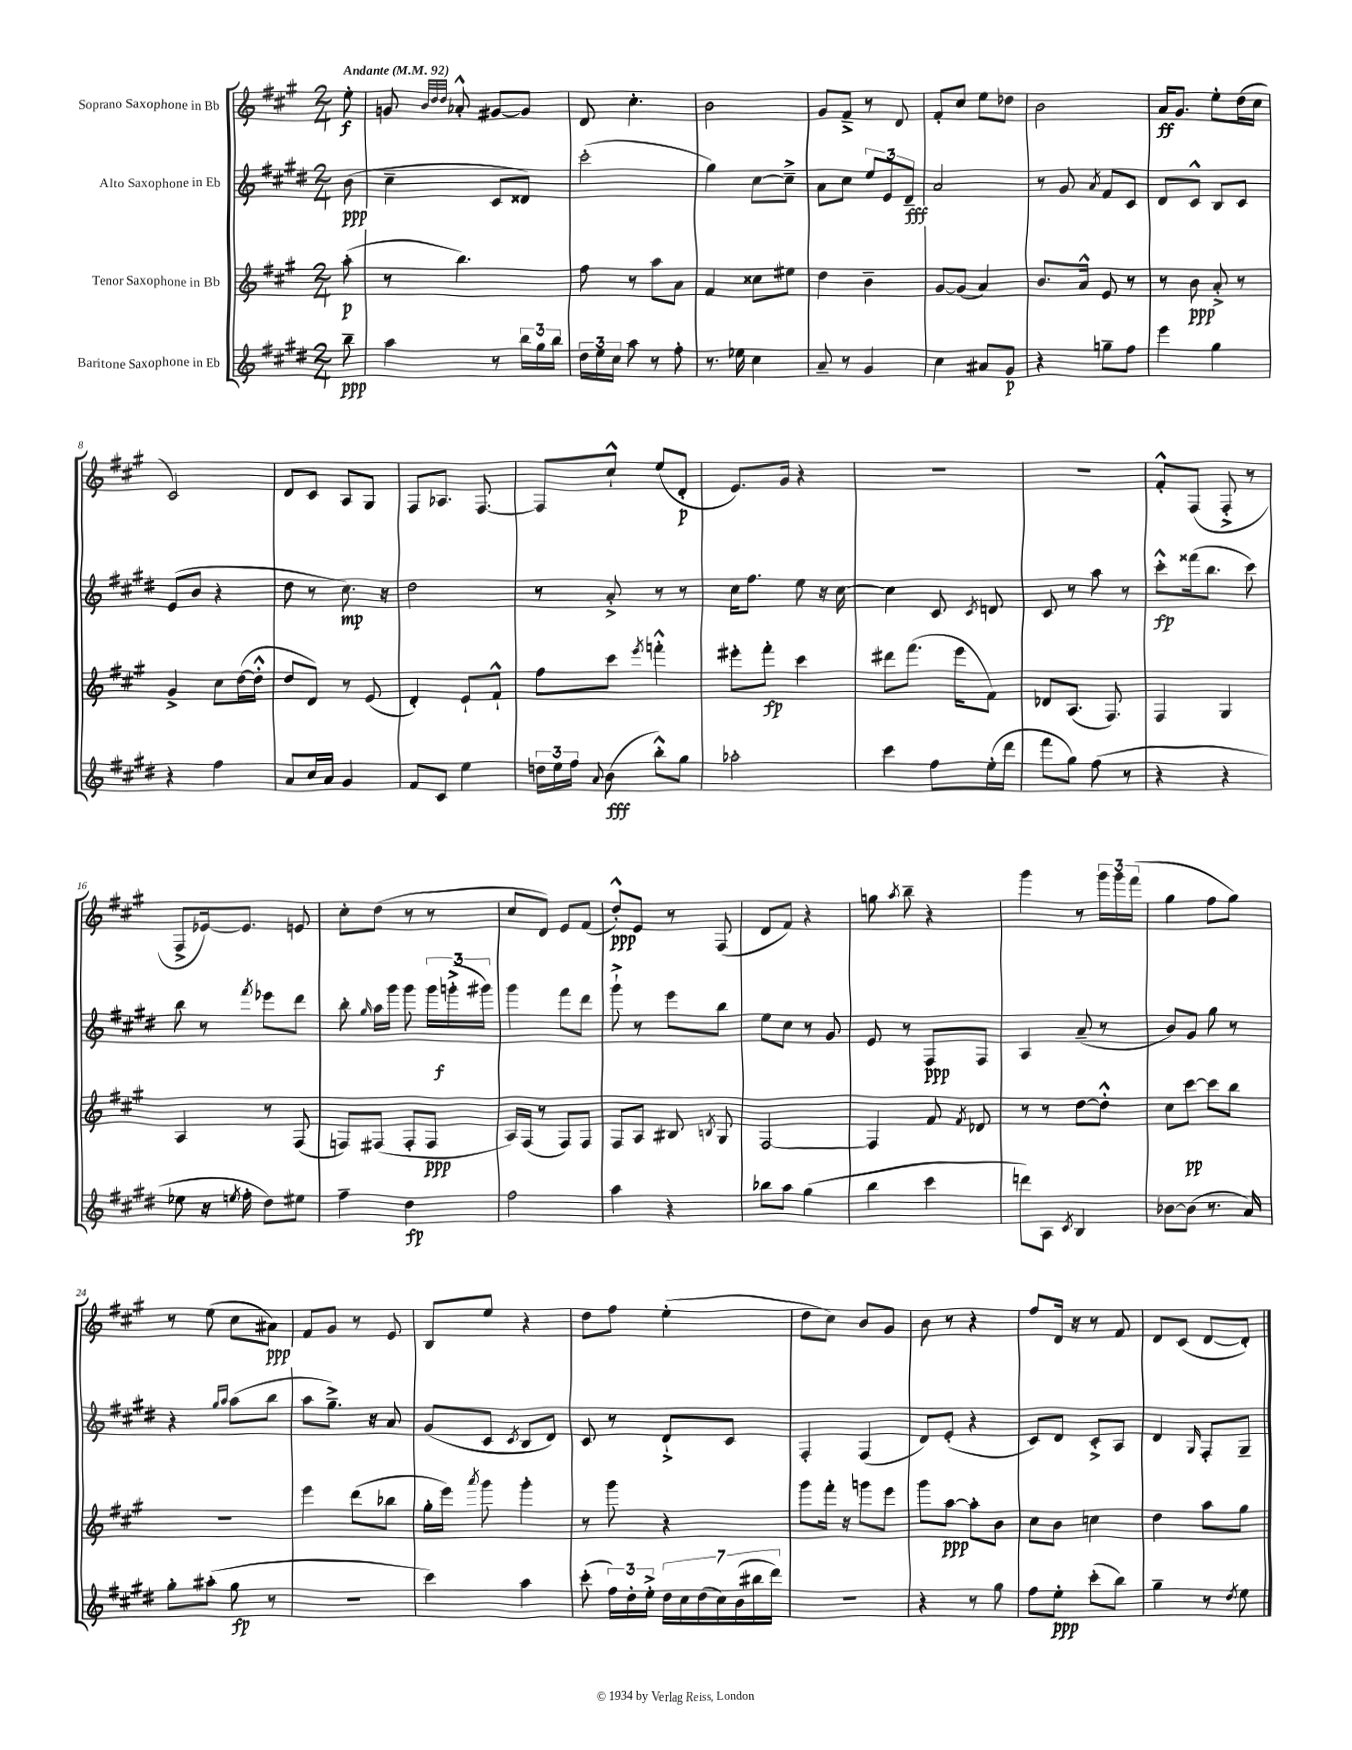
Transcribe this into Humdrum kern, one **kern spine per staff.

**kern	**kern	**kern	**kern
*staff4	*staff3	*staff2	*staff1
*clefG2	*clefG2	*clefG2	*clefG2
*k[f#c#g#d#]	*k[f#c#g#]	*k[f#c#g#d#]	*k[f#c#g#]
*M2/4	*M2/4	*M2/4	*M2/4
*MM92	*MM92	*MM92	*MM92
8bb~	(8aa'	(8b	8ee'
=	=	=	=
4aa	8r	4cc#~	8g
.	.	.	32qqb
.	.	.	32qqdd
.	.	.	32qqdd
.	4.bb)	.	8a-'^^
8r	.	8c#	[8g#
24bb	.	8d##)	8g#]
24gg#	.	.	.
24bb	.	.	.
=	=	=	=
24dd#	8ff#	(2ccc#'	8d
24ee	.	.	.
24cc#	.	.	.
8aa	8r	.	4.cc#'
8r	8aa	.	.
8ff#'	8a	.	.
=	=	=	=
8.r	4f#	4gg#)	2b
16ee-	.	.	.
4cc#	8cc##	[8cc#	.
.	8ee#	8cc#~^]	.
=	=	=	=
8a~	4dd	8a	8g#
8r	.	8cc#	8f#~^
4g#	4b~	12ee	8r
.	.	12e	.
.	.	.	8d
.	.	12d#~	.
=	=	=	=
4cc#	[8g#	2a	8f#'
.	(8g#]	.	8cc#
8a#	4a)	.	8ee
8g#	.	.	8dd-
=	=	=	=
4r	8.b	8r	2b
.	.	8g#	.
.	16a^^	.	.
.	.	8qa	.
8gg~	8e	8f#	.
8ff#	8r	8c#	.
=	=	=	=
4eee	8r	8d#	16a
.	.	.	8.g#
.	8b	8c#^^	.
4gg#	8a'^	8B	8ee'
.	8r	8c#	(16dd
.	.	.	16cc#
=	=	=	=
4r	4g#^	(8e	2c#)
.	.	8b	.
4ff#	8cc#	4r	.
.	([16dd	.	.
.	16dd'^^]	.	.
=	=	=	=
8a	8dd	8dd#	8d
16cc#	8d)	8r	8c#
16a	.	.	.
4g#	8r	8.cc#)	8A
.	(8e	.	8G#
.	.	16r	.
=	=	=	=
8f#	4d')	2dd#	8F#
8c#	.	.	8.A-
4ee	8e`	.	.
.	.	.	[8.F#
.	8f#`^^	.	.
=	=	=	=
24dd	8ff#	8r	8F#]
24ee	.	.	.
24ff#	.	.	.
8qqa	.	.	.
(8b	8ccc#	8a'^	8cc#`^^
.	8qeee	.	.
8bb'^^)	4fff'^^	8r	(8ee
8gg#	.	8r	8d'
=	=	=	=
2aa-'	8eee#'	16cc#	8.e)
.	.	8.ff#	.
.	8fff#'	.	.
.	.	.	16g#
.	4ccc#	8ee	4r
.	.	16r	.
.	.	[16cc#	.
=	=	=	=
4ccc#	8ddd#	4cc#]	2r
.	(8.fff#	.	.
8ff#	.	8c#	.
.	16eee	.	.
.	.	8qc#	.
(16ee'	8f#)	8d	.
16ddd#	.	.	.
=	=	=	=
8fff#	8d-	8c#	2r
8gg#)	(8.A	8r	.
(8ff#	.	8aa	.
.	8.F#)	.	.
8r	.	8r	.
=	=	=	=
4r	4F#	8ccc#'^^	8f#'^^
.	.	(16fff##	(8F#
.	.	8.bb	.
4r	4G#	.	8F#'^
.	.	8ccc#)	8r
=	=	=	=
8ee-	4A	8bb	8F#^
16r	.	8r	[16e-)
8qee	.	.	.
16ff#'	.	.	8.e-]
.	.	8qfff#	.
8dd#)	8r	8eee-	.
8ee#	(8F#	8ddd#	8e
=	=	=	=
4ff#~	8F)	8bb'	8cc#'
.	.	16qqgg#	.
.	(8F#	16aa	(8dd
.	.	16ggg#	.
4dd#	8F#'	8ggg#	8r
.	8F#	24ggg#	8r
.	.	(24ggg'^	.
.	.	24ggg#)	.
=	=	=	=
2ff#	16A)	4ggg#	8cc#
.	(16F#	.	.
.	8r	.	8d)
.	8F#)	8fff#	8e
.	8F#	8ddd#	(8f#
=	=	=	=
4aa	8F#	8ggg#`^	8dd'^^)
.	8A	8r	8e
4r	8B#	8eee	8r
.	8qB	.	.
.	8G#	8bb	(8F#
=	=	=	=
8bb-	[2F#	8ee	8d
8aa	.	8cc#	8f#)
(4gg#	.	8r	4r
.	.	8g#	.
=	=	=	=
4bb	4F#]	8e	8gg
.	.	.	8qaa
.	.	8r	8bb~
4ccc#	8f#	8F#	4r
.	8qf#	.	.
.	8d-	8F#	.
=	=	=	=
8ddd)	8r	4A	4ggg#
8A	8r	.	.
8qc#	.	.	.
4B	[8dd	(8a~	8r
.	8dd'^^]	8r	24ggg#
.	.	.	24ggg#
.	.	.	(24fff#
=	=	=	=
[8b-	8cc#	8b)	4gg#
(8b-]	[8ccc#	8g#	.
8.r	8ccc#]	8gg#	8ff#
.	8bb	8r	8gg#)
16a)	.	.	.
=	=	=	=
8gg#'	2r	4r	8r
(8aa#'	.	.	(8ee
.	.	16qqgg#	.
.	.	16qqaa	.
8gg#	.	(8aa	8cc#
8r	.	8bb	8a#)
=	=	=	=
2r	4eee	8aa	8f#
.	.	8.gg#~^)	8g#
.	(8ddd	.	8r
.	.	16r	.
.	8bb-	8a	8e
=	=	=	=
4ccc#)	16gg#'	(8g#	8B
.	16eee)	.	.
.	8qaaa	.	.
.	8ggg#	8c#	8ee
.	.	8qc#	.
4aa	4ggg#'	8B	4r
.	.	8d#)	.
=	=	=	=
(8ccc#'	8r	8c#	8dd
24ff#)	8ggg#	8r	8ff#
24dd#'	.	.	.
24ee'^	.	.	.
28dd#	4r	8d#`^	(4ee'
28cc#	.	.	.
(28dd#	.	.	.
28cc#)	.	.	.
.	.	8c#	.
(28b	.	.	.
28bb#	.	.	.
28ddd#)	.	.	.
=	=	=	=
2r	8ggg#	4F#'	8dd
.	16fff#'	.	8cc#)
.	16r	.	.
.	8ggg	(4F#	8b
.	8eee	.	8g#
=	=	=	=
4r	8ggg#	8d#)	8b
.	[8aa	(8e'	8r
8r	8aa']	4r	4r
8gg#	8b	.	.
=	=	=	=
8ff#	8cc#	8c#)	8ff#
8ee'	8b	8d#	16d
.	.	.	16r
(8ccc#'	4cc	8c#'^	8r
8bb)	.	8A	8f#
=	=	=	=
4gg#~	4dd	4d#	8d
.	.	.	(8c#
.	.	16qqG#	.
8r	8aa	8F#'	[8d
8qdd#	.	.	.
8ee	8gg#	8G#~	8d'])
==	==	==	==
*-	*-	*-	*-
